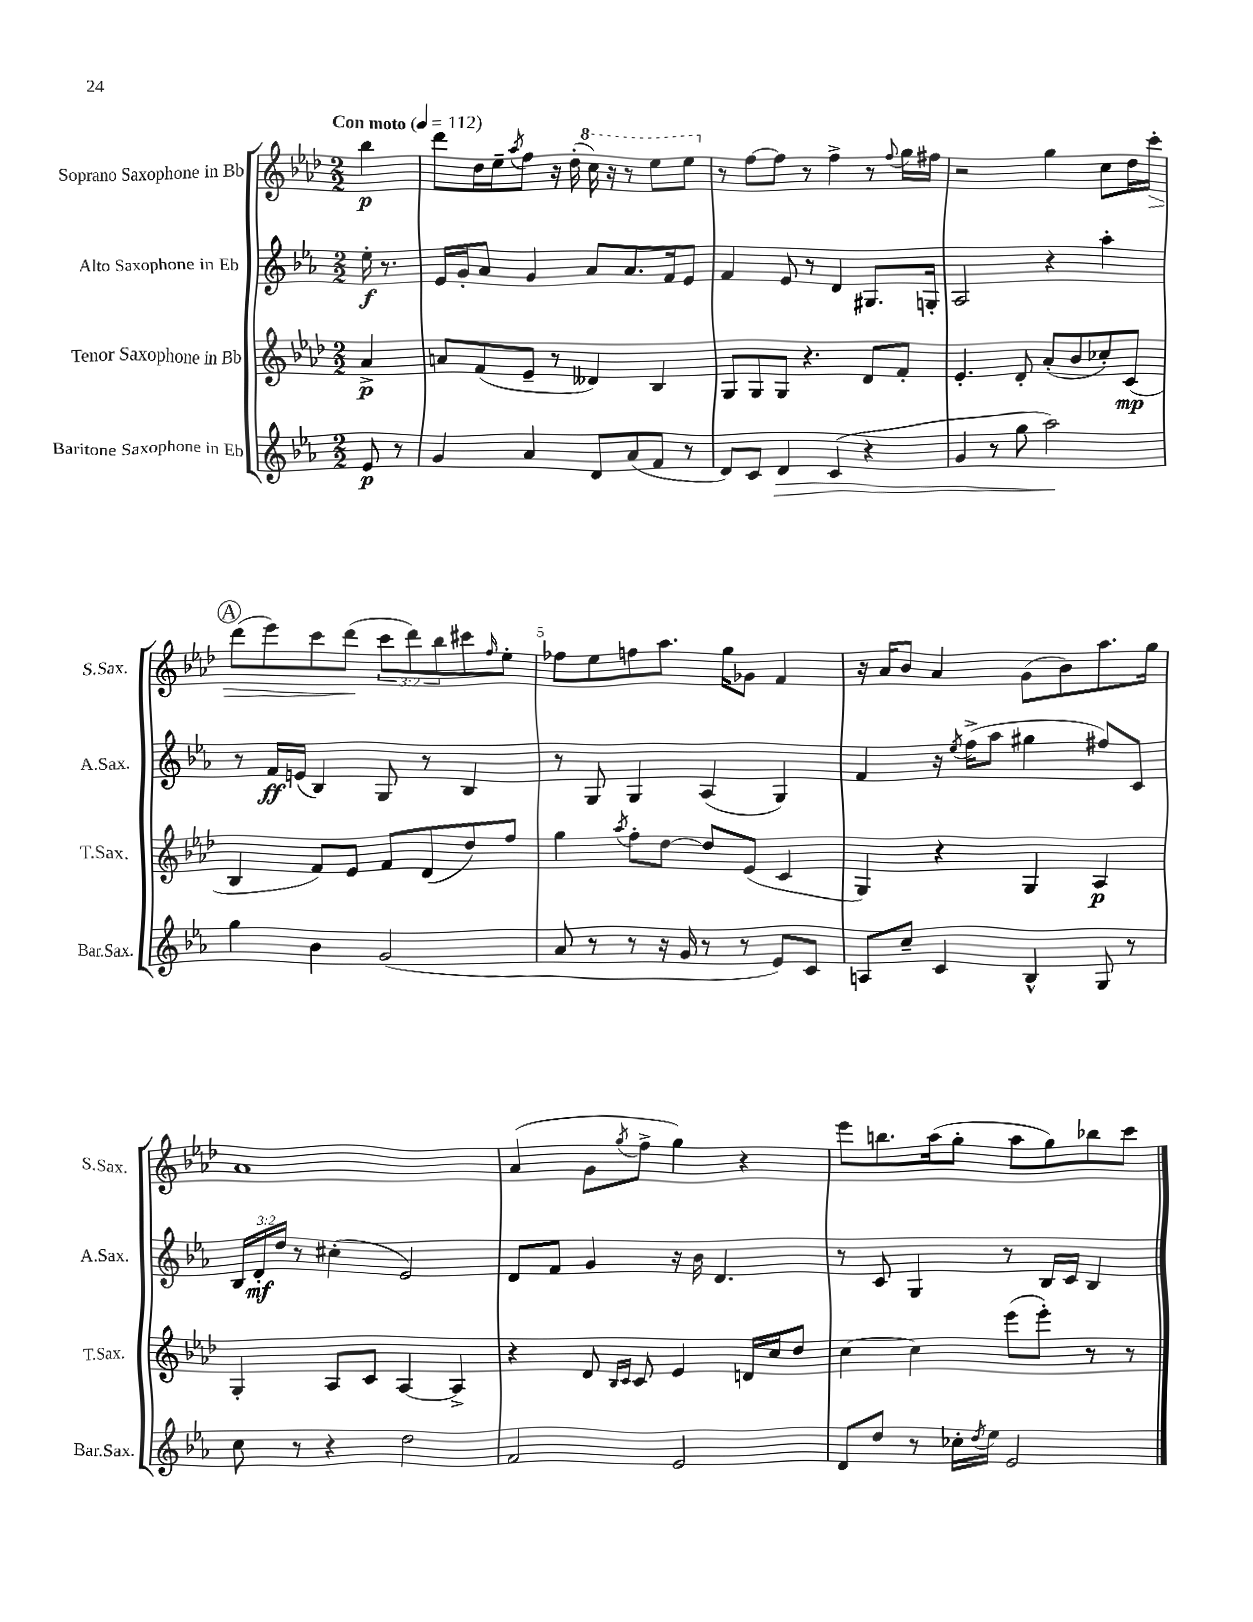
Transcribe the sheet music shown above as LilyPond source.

<<
\new StaffGroup <<
\new Staff = "s0" \with { instrumentName = "Soprano Saxophone in Bb" shortInstrumentName = "S.Sax." } {
    \clef treble \key aes \major \numericTimeSignature \time 2/2 \override Staff.TupletNumber.text = #tuplet-number::calc-fraction-text \partial 4 \tempo "Con moto" 4 = 112
    bes''4\p |
    des'''8 des''16 ees''16-- \acciaccatura { aes''8 } f''8 r16 des''16-.( \ottava #1 c'''16) r16 r8 ees'''8 ees'''8 \ottava #0 |
    r8 f''8~ f''8 r8 f''4-> r8 \appoggiatura { f''8 } g''16 fis''16 |
    r2 g''4 c''8 des''16 c'''16-.\> |
    \mark \markup { \circle "A" } des'''8( ees'''8) c'''8 des'''8\!( \tuplet 3/2 { c'''8 des'''8) bes''8 } cis'''8 \grace { f''16 } ees''8-. |
    fes''8 ees''8 f''8 aes''8. g''16 ges'8 f'4 |
    r16 aes'16 bes'8 aes'4 g'8( bes'8) aes''8. g''16 |
    aes'1 |
    aes'4( g'8 \acciaccatura { g''8 } f''8-> g''4) r4 |
    ees'''8 b''8. aes''16( g''8-. aes''8 g''8) bes''8 c'''8 \bar "|." |
}
\new Staff = "s1" \with { instrumentName = "Alto Saxophone in Eb" shortInstrumentName = "A.Sax." } {
    \clef treble \key ees \major \numericTimeSignature \time 2/2 \override Staff.TupletNumber.text = #tuplet-number::calc-fraction-text \partial 4
    ees''16-.\f r8. |
    ees'16 g'16-. aes'8 g'4 aes'8 aes'8. f'16 ees'8 |
    f'4 ees'8 r8 d'4 gis8. g16-. |
    aes2 r4 aes''4-. |
    \mark \markup { \circle "A" } r8 f'16\ff e'16( bes4) g8 r8 bes4 |
    r8 g8 g4 aes4( g4) |
    f'4 r16 \acciaccatura { ees''8 } f''16->( aes''8 gis''4 fis''8) c'8 |
    \tuplet 3/2 { bes16 d'16-.\mf d''16 } r8 cis''4-.( ees'2) |
    d'8 f'8 g'4 r16 bes'16 d'4. |
    r8 c'8 g4 r8 bes16 c'16 bes4 \bar "|." |
}
\new Staff = "s2" \with { instrumentName = "Tenor Saxophone in Bb" shortInstrumentName = "T.Sax." } {
    \clef treble \key aes \major \numericTimeSignature \time 2/2 \partial 4
    aes'4->\p |
    a'8 f'8( ees'8-- r8 deses'4) bes4 |
    g8 g8 g8 r4. des'8 f'8-. |
    ees'4.-. des'8-. aes'8-.( bes'8 ces''8-.) c'8\mp( |
    \mark \markup { \circle "A" } bes4 f'8) ees'8 f'8 des'8( des''8) f''8 |
    g''4 \acciaccatura { aes''8 } f''8-. des''8~ des''8 ees'8( c'4 |
    g4) r4 g4 aes4\p |
    g4-. aes8 c'8 aes4~ aes4-> |
    r4 des'8 \grace { bes16 c'16 } c'8 ees'4 d'16 c''16 des''8 |
    c''4~ c''4 ees'''8( ees'''8-.) r8 r8 \bar "|." |
}
\new Staff = "s3" \with { instrumentName = "Baritone Saxophone in Eb" shortInstrumentName = "Bar.Sax." } {
    \clef treble \key ees \major \numericTimeSignature \time 2/2 \partial 4
    ees'8\p r8 |
    g'4 aes'4 d'8 aes'8( f'8 r8 |
    d'8) c'8 d'4\> c'4( r4 |
    g'4 r8 g''8 aes''2\!) |
    \mark \markup { \circle "A" } g''4 bes'4 g'2( |
    aes'8 r8 r8 r16 g'16 r8 r8 ees'8) c'8 |
    a8 c''8-- c'4 bes4-^ g8 r8 |
    c''8 r8 r4 d''2 |
    f'2 ees'2 |
    d'8 d''8 r8 ces''16-. \acciaccatura { d''8 } ees''16 ees'2 \bar "|." |
}
>>
>>
\layout { \context { \Score \override BarNumber.break-visibility = ##(#f #t #t) barNumberVisibility = #(every-nth-bar-number-visible 5) } }
